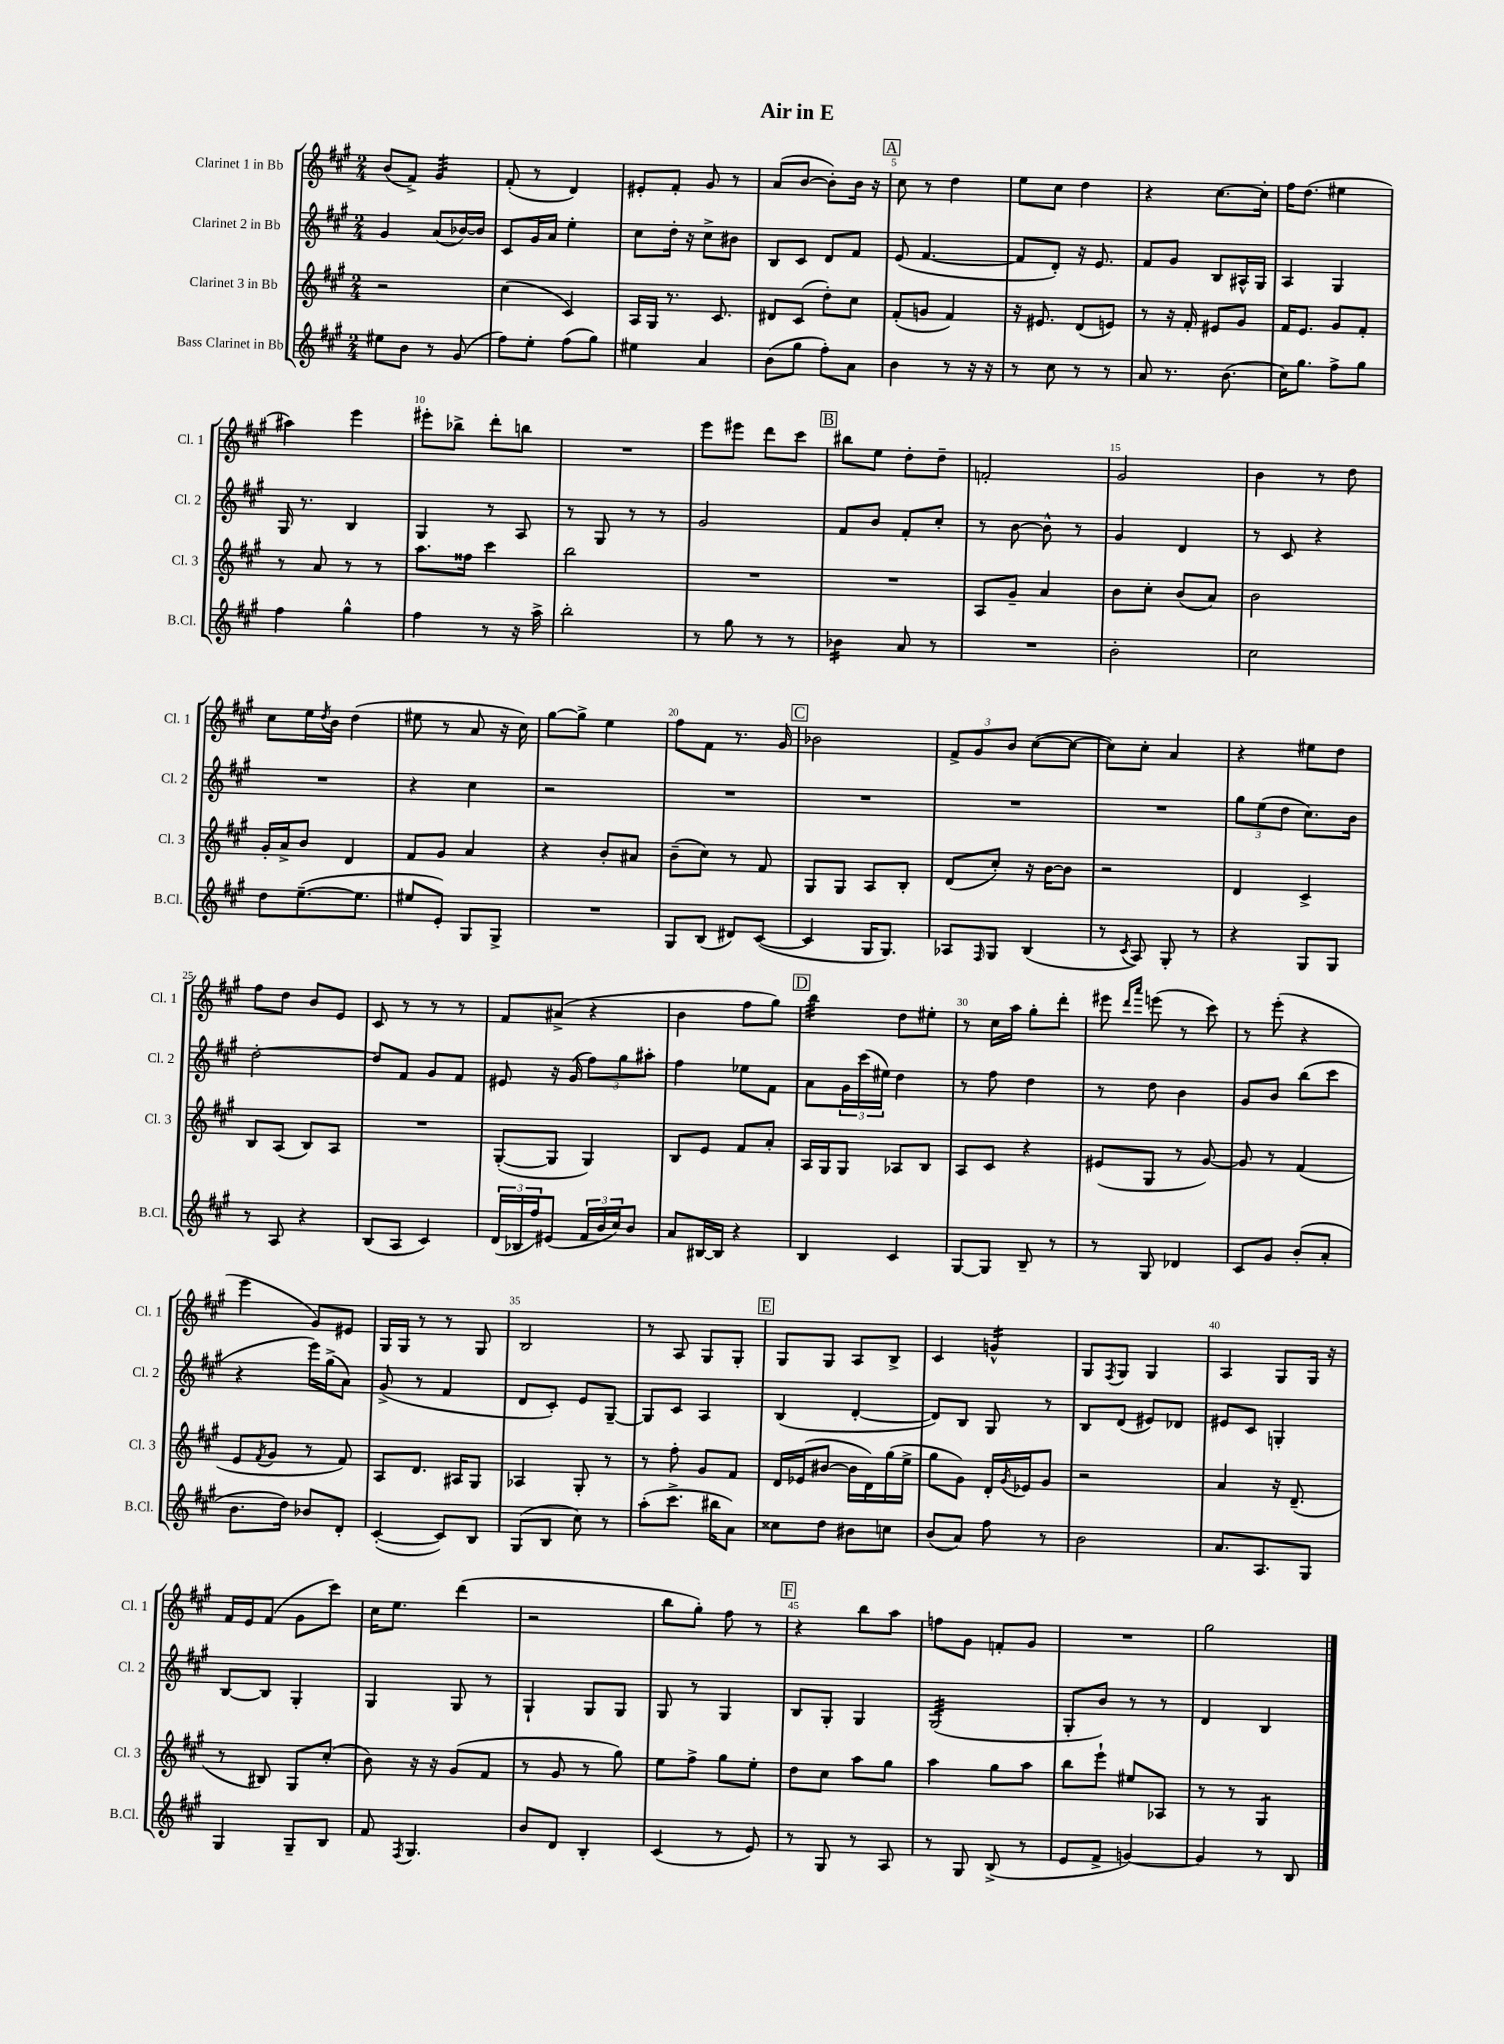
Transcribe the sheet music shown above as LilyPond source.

\header { title = "Air in E" }
<<
\new StaffGroup <<
\new Staff = "s0" \with { instrumentName = "Clarinet 1 in Bb" shortInstrumentName = "Cl. 1" } {
    \clef treble \key a \major \numericTimeSignature \time 2/4
    b'8( fis'8->) gis'4:32 |
    fis'8-.( r8 d'4) |
    eis'8-. fis'8-. gis'8 r8 |
    a'8( b'8~ b'8-.) b'16 r16 |
    \mark \markup { \box "A" } cis''8 r8 d''4 |
    e''8 cis''8 d''4 |
    r4 cis''8.~ cis''16-. |
    fis''16 d''8.( eis''4 |
    ais''4) e'''4 |
    eis'''8-. bes''8-> d'''8-. b''8 |
    R2 |
    e'''8 eis'''8 d'''8 cis'''8 |
    \mark \markup { \box "B" } bis''8 e''8 d''8-. d''8-- |
    f'2-. |
    gis'2 |
    b'4 r8 d''8 |
    cis''8 e''16 \acciaccatura { d''8 } b'16 d''4( |
    eis''8 r8 a'8 r16 cis''16) |
    gis''8~ gis''8-> e''4 |
    fis''8 fis'8 r8. gis'16 |
    \mark \markup { \box "C" } bes'2 |
    \tuplet 3/2 { fis'8-> gis'8 b'8 } cis''8~( cis''8~ |
    cis''8) cis''8-. a'4 |
    r4 eis''8 d''8 |
    fis''8 d''8 b'8 e'8 |
    cis'8 r8 r8 r8 |
    fis'8 ais'8->( r4 |
    b'4 fis''8 gis''8) |
    \mark \markup { \box "D" } b''4:32 d''8 eis''8-. |
    r8 cis''16 a''16 gis''8-. d'''8-. |
    eis'''8 \grace { d'''16 a'''16 } e'''8( r8 cis'''8) |
    r8 e'''8-.( r4 |
    e'''4 gis'8) eis'8 |
    gis16 gis16 r8 r8 gis8 |
    b2 |
    r8 a8 gis8 gis8-. |
    \mark \markup { \box "E" } gis8 gis8 a8 b8-> |
    cis'4 g'4:16-^ |
    gis8 \acciaccatura { fis8 } gis8 gis4 |
    a4 gis8 gis16 r16 |
    fis'16 e'16 fis'8( gis'8 cis'''8) |
    cis''16 e''8. d'''4( |
    r2 |
    b''8 gis''8-.) fis''8 r8 |
    \mark \markup { \box "F" } r4 b''8 a''8 |
    f''8 gis'8 f'8-. gis'8 |
    R2 |
    gis''2 \bar "|." |
}
\new Staff = "s1" \with { instrumentName = "Clarinet 2 in Bb" shortInstrumentName = "Cl. 2" } {
    \clef treble \key a \major \numericTimeSignature \time 2/4
    gis'4 a'8( bes'16~) bes'16 |
    cis'8 gis'16 a'16 e''4-. |
    cis''8 d''16-. r16 cis''8-> bis'8 |
    b8 cis'8 d'8 fis'8 |
    \mark \markup { \box "A" } e'8( fis'4.~ |
    fis'8 d'8-.) r16 e'8. |
    fis'8 gis'8 b8 ais16-^ gis16 |
    a4 gis4 |
    gis16 r8. b4 |
    gis4 r8 a8 |
    r8 gis8 r8 r8 |
    gis'2 |
    \mark \markup { \box "B" } fis'8 b'8 fis'8-. cis''8-. |
    r8 b'8~ b'8-^ r8 |
    gis'4 d'4 |
    r8 cis'8 r4 |
    R2 |
    r4 cis''4 |
    r2 |
    R2 |
    \mark \markup { \box "C" } R2 |
    R2 |
    R2 |
    \tuplet 3/2 { gis''8 e''8( d''8 } cis''8.) b'16 |
    d''2~-. |
    d''8 fis'8 gis'8 fis'8 |
    eis'8 r16 gis'16( \tuplet 3/2 { fis''8) gis''8 ais''8-. } |
    fis''4 ees''8 fis'8 |
    \mark \markup { \box "D" } a'8 \tuplet 3/2 { gis'16 cis'''16( eis''16) } d''4 |
    r8 fis''8 d''4 |
    r8 d''8 b'4 |
    gis'8 b'8 b''8( cis'''8 |
    r4 e'''16) gis''16->( a'8) |
    gis'8->( r8 fis'4 |
    d'8 cis'8-.) e'8 gis8~-- |
    gis8 cis'8 a4 |
    \mark \markup { \box "E" } b4( d'4~-. |
    d'8) b8 gis8 r8 |
    b8 d'8( eis'8) des'8 |
    eis'8 cis'8 g4-. |
    b8~ b8 gis4-. |
    gis4 gis8 r8 |
    gis4-! gis8 gis8 |
    gis8 r8 gis4 |
    \mark \markup { \box "F" } b8 gis8-. gis4 |
    gis2:32( |
    gis8-. b'8) r8 r8 |
    d'4 b4 \bar "|." |
}
\new Staff = "s2" \with { instrumentName = "Clarinet 3 in Bb" shortInstrumentName = "Cl. 3" } {
    \clef treble \key a \major \numericTimeSignature \time 2/4
    r2 |
    cis''4( cis'4) |
    a16 gis16 r8. cis'8. |
    dis'8 cis'8( d''8-.) cis''8 |
    \mark \markup { \box "A" } fis'8-.( g'8 fis'4) |
    r16 eis'8. d'8( e'8) |
    r8 r16 fis'16-. eis'8 gis'8 |
    fis'16 e'8. gis'8 fis'8-. |
    r8 a'8 r8 r8 |
    a''8. fisis''16 cis'''4 |
    b''2 |
    R2 |
    \mark \markup { \box "B" } R2 |
    a8 gis'8-- a'4 |
    b'8 cis''8-. b'8( a'8) |
    b'2 |
    gis'16-. a'16-> b'8 d'4 |
    fis'8 gis'8 a'4 |
    r4 b'8-. ais'8 |
    b'8--( cis''8) r8 fis'8 |
    \mark \markup { \box "C" } gis8 gis8 a8 b8-. |
    d'8( cis''8-.) r16 b'16~ b'8 |
    r2 |
    d'4 cis'4-> |
    b8 a8( b8) a8 |
    R2 |
    gis8~-.( gis8 gis4) |
    b8 e'8 fis'8 a'8-. |
    \mark \markup { \box "D" } a16 gis16 gis8 aes8 b8 |
    a8 cis'8 r4 |
    eis'8( gis8 r8 gis'8~) |
    gis'8 r8 fis'4( |
    e'8 \acciaccatura { fis'8 } gis'8 r8 fis'8) |
    a8 d'8. ais16 gis8 |
    aes4 gis8-. r8 |
    r8 fis''8-. gis'8 fis'8 |
    \mark \markup { \box "E" } d'16 ees'16( bis'8~ bis'16 d'16) gis''16( e''16-> |
    gis''8 gis'8) d'16-. \acciaccatura { gis'8 } ees'16 gis'8 |
    r2 |
    a'4 r16 d'8.--( |
    r8 bis8) gis8 cis''8-.( |
    b'8) r16 r16 gis'8( fis'8 |
    r8 gis'8 r8 gis''8) |
    e''8 fis''8-> gis''8 e''8-. |
    \mark \markup { \box "F" } d''8 cis''8 a''8 gis''8 |
    a''4 gis''8 a''8 |
    b''8 e'''8-! eis''8 aes8 |
    r8 r8 gis4:8 \bar "|." |
}
\new Staff = "s3" \with { instrumentName = "Bass Clarinet in Bb" shortInstrumentName = "B.Cl." } {
    \clef treble \key a \major \numericTimeSignature \time 2/4
    eis''8 b'8 r8 gis'8( |
    fis''8) e''8-. fis''8( gis''8) |
    eis''4 a'4 |
    b'8( gis''8 fis''8-.) a'8 |
    \mark \markup { \box "A" } b'4 r8 r16 r16 |
    r8 cis''8 r8 r8 |
    a'8 r8. b'8.( |
    cis''16) gis''8. fis''8-> gis''8 |
    fis''4 gis''4-^ |
    fis''4 r8 r16 a''16-> |
    b''2-. |
    r8 gis''8 r8 r8 |
    \mark \markup { \box "B" } bes'4:16 a'8 r8 |
    R2 |
    b'2-. |
    cis''2 |
    d''8 e''8.~--( e''8. |
    eis''8 e'8-.) gis8 gis8-> |
    R2 |
    gis8 b8( dis'8) cis'8~( |
    \mark \markup { \box "C" } cis'4 gis16 gis8.) |
    aes8 \grace { fis16 } gis8 b4( |
    r8 \acciaccatura { cis'8 } a8) gis8-. r8 |
    r4 gis8 gis8 |
    r8 a8 r4 |
    b8( a8 cis'4) |
    \tuplet 3/2 { d'16( bes16 fis''16) } eis'8( \tuplet 3/2 { fis'16 b'16 cis''16) } b'8 |
    a'8 bis16~ bis16 r4 |
    \mark \markup { \box "D" } b4 cis'4 |
    gis8~ gis8 b8-- r8 |
    r8 gis8 des'4 |
    cis'8 gis'8 b'8-.( a'8-. |
    b'8. d''16) bes'8 d'8-. |
    cis'4~-.( cis'8) b8 |
    gis8( b8 cis''8) r8 |
    a''8-.( cis'''8.-> bis''16 a'8) |
    \mark \markup { \box "E" } cisis''8 d''8 bis'8 c''8 |
    b'8( a'8) fis''8 r8 |
    b'2 |
    a'8. a8. gis8 |
    gis4 gis8-- b8 |
    fis'8 \acciaccatura { fis8 } gis4. |
    b'8 d'8 b4-. |
    cis'4( r8 e'8) |
    \mark \markup { \box "F" } r8 gis8 r8 a8 |
    r8 gis8 b8->( r8 |
    e'8 fis'8-> g'4~) |
    g'4 r8 b8 \bar "|." |
}
>>
>>
\layout { \context { \Score \override BarNumber.break-visibility = ##(#f #t #t) barNumberVisibility = #(every-nth-bar-number-visible 5) } }
